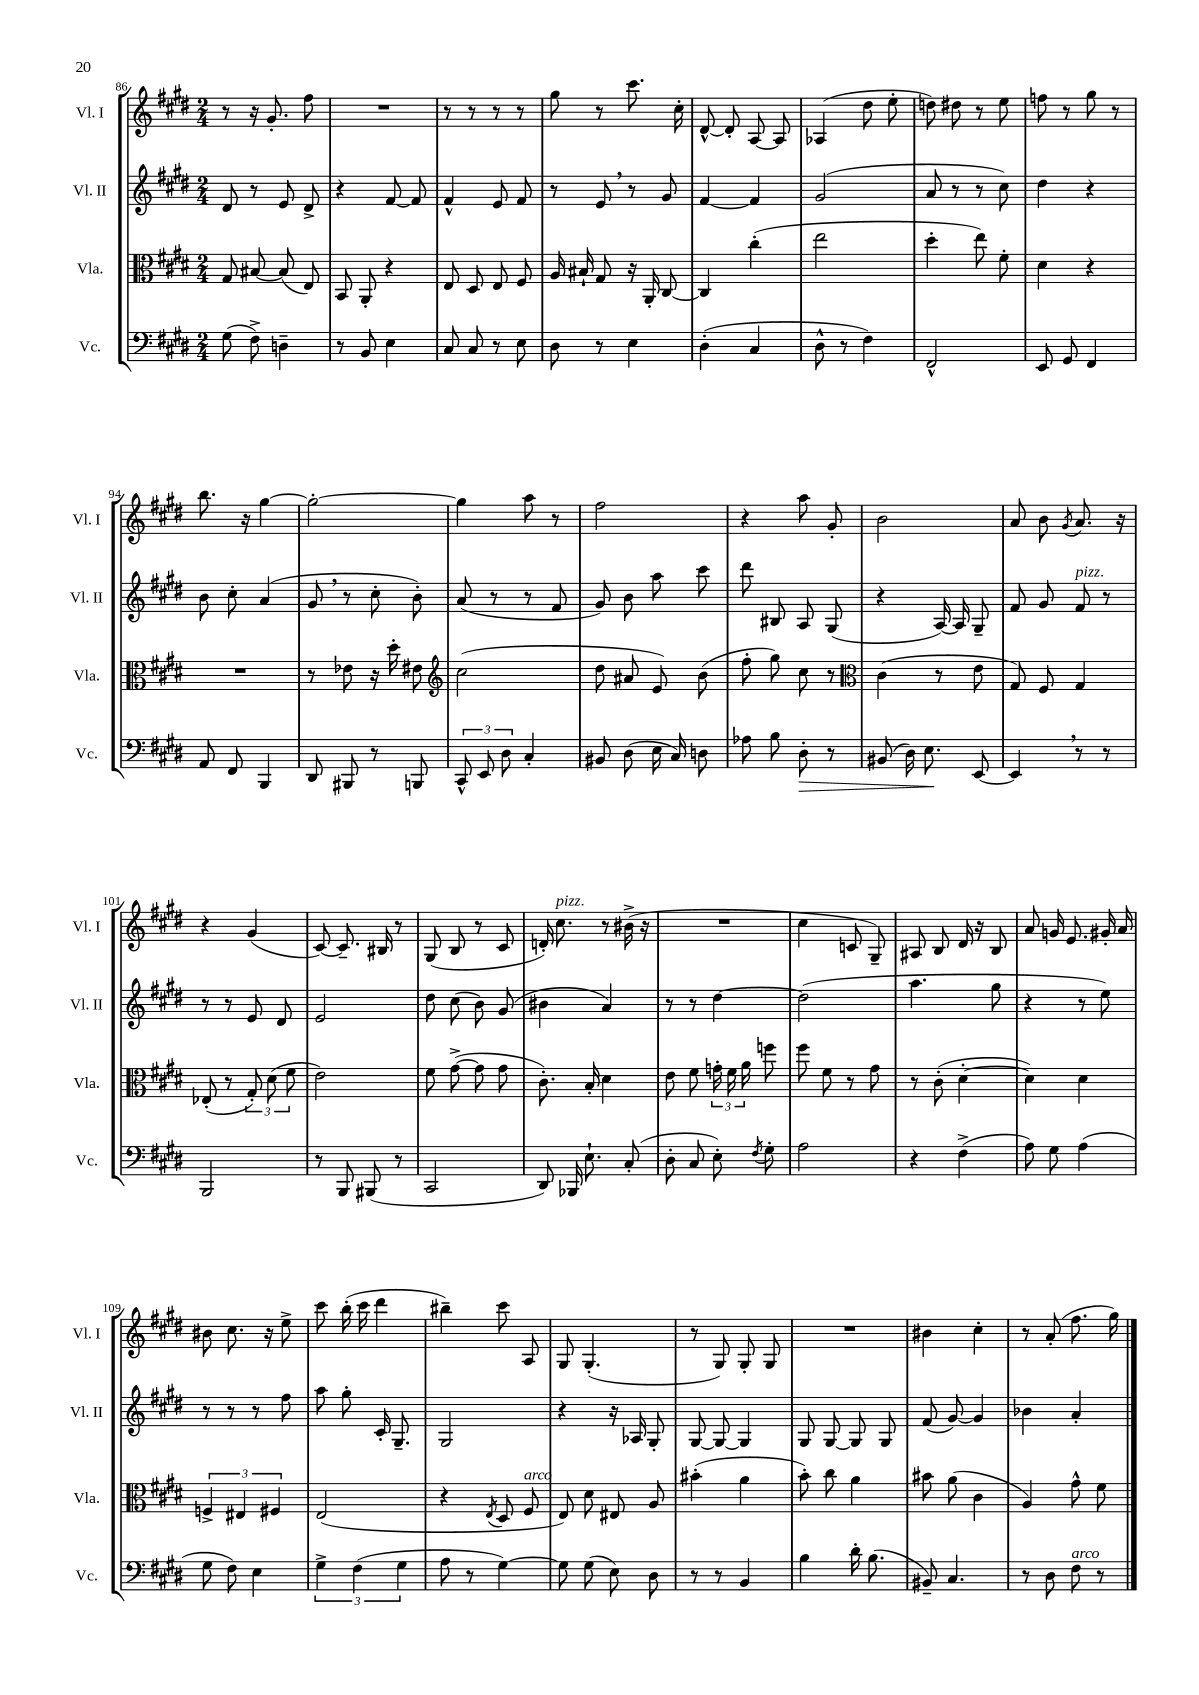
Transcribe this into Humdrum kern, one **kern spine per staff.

**kern	**kern	**kern	**kern
*staff4	*staff3	*staff2	*staff1
*clefF4	*clefC3	*clefG2	*clefG2
*k[f#c#g#d#]	*k[f#c#g#d#]	*k[f#c#g#d#]	*k[f#c#g#d#]
*M2/4	*M2/4	*M2/4	*M2/4
(8G#	8G#	8d#	8r
8F#^)	[8B#	8r	16r
.	.	.	8.g#'
4D~	(8B#]	8e	.
.	8E)	8d#^	8ff#
=	=	=	=
8r	8BB	4r	2r
8BB	8AA'	.	.
4E	4r	[8f#	.
.	.	8f#]	.
=	=	=	=
8C#	8E	4f#^^	8r
8C#	8D#	.	8r
8r	8E	8e	8r
8E	8F#	8f#	8r
=	=	=	=
8D#	16A	8r	8gg#
.	16B#`	.	.
8r	8G#	8e	8r
4E	16r	8r	8.ccc#
.	16AA'	.	.
.	[8C#	8g#	.
.	.	.	16cc#'
=	=	=	=
(4D#'	4C#]	[4f#	[8d#^^
.	.	.	8d#']
4C#	(4cc#'	4f#]	[8A
.	.	.	8A]
=	=	=	=
8D#^^	2ee	(2g#	(4A-
8r	.	.	.
4F#)	.	.	8dd#
.	.	.	8ee'
=	=	=	=
2FF#^^	4dd#'	8a	8dd)
.	.	8r	8dd#
.	8ee)	8r	8r
.	8f#'	8cc#)	8ee
=	=	=	=
8EE	4d#	4dd#	8ff
8GG#	.	.	8r
4FF#	4r	4r	8gg#
.	.	.	8r
=	=	=	=
8AA	2r	8b	8.bb
8FF#	.	8cc#'	.
.	.	.	16r
4BBB	.	(4a	[4gg#
=	=	=	=
8DD#	8r	8g#	2gg#'_
8BBB#	8e-	8r	.
8r	16r	8cc#'	.
.	16dd#'	.	.
8BBB	8e#	8b')	.
=	=	=	=
*	*clefG2	*	*
12CC#^^	(2cc#	(8a	4gg#]
12EE	.	.	.
.	.	8r	.
12D#	.	.	.
4C#'	.	8r	8aa
.	.	8f#	8r
=	=	=	=
8BB#	8dd#	8g#)	2ff#
(8D#	8a#	8b	.
16E	8e)	8aa	.
16C#)	.	.	.
8D	(8b	8ccc#	.
=	=	=	=
8A-	8ff#'	8ddd#	4r
8B	8gg#)	8B#	.
8D#'	8cc#	8A	8aa
8r	8r	(8G#	8g#'
=	=	=	=
*	*clefC3	*	*
(8BB#	(4c#	4r	2b
16D#)	.	.	.
8.E	.	.	.
.	8r	[16A)	.
.	.	16A]	.
[8EE	8e	8G#~	.
=	=	=	=
4EE]	8G#)	8f#	8a
.	8F#	8g#	8b
.	.	.	8qg#
8r	4G#	8f#	8.a
8r	.	8r	.
.	.	.	16r
=	=	=	=
2BBB	(8E-'	8r	4r
.	8r	8r	.
.	12G#')	8e	(4g#
.	(12d#	.	.
.	.	8d#	.
.	12f#	.	.
=	=	=	=
8r	2e)	2e	[8c#)
8BBB	.	.	8.c#~]
(8BBB#	.	.	.
.	.	.	16B#
8r	.	.	8r
=	=	=	=
2CC#	8f#	8dd#	(8G#
.	([8g#^	(8cc#	8B
.	8g#]	8b)	8r
.	8g#	(8g#	8c#
=	=	=	=
8DD#)	8.c#')	4b#	16d')
.	.	.	8.cc#
16BBB-	.	.	.
8.E`	16B'	.	.
.	4d#	4a)	8r
(8C#'	.	.	(16b#^
.	.	.	16r
=	=	=	=
8D#'	8e	8r	2r
8C#	8f#	8r	.
8E')	24g'	[4dd#	.
.	24f#	.	.
.	24a	.	.
8qF#	.	.	.
8G#'	8ff	.	.
=	=	=	=
2A	8ff#	(2dd#]	4cc#
.	8f#	.	.
.	8r	.	8c
.	8g#	.	8G#~)
=	=	=	=
4r	8r	4.aa	8A#
.	(8c#'	.	8B
(4F#^	[4d#'	.	16d#
.	.	.	16r
.	.	8gg#	8B
=	=	=	=
8A)	4d#])	4r	8a
8G#	.	.	16g
.	.	.	8.e
(4A	4d#	8r	.
.	.	8ee)	16g#'
.	.	.	16a
=	=	=	=
8G#	6F^	8r	8b#
8F#)	.	8r	8.cc#
.	6E#	.	.
4E	.	8r	.
.	.	.	16r
.	6F#	.	.
.	.	8ff#	8ee^
=	=	=	=
6G#^	(2E	8aa	8ccc#
.	.	8gg#'	(16bb'
(6F#	.	.	.
.	.	.	16ccc#
.	.	16c#'	4ddd#
.	.	8.G#~	.
6G#	.	.	.
=	=	=	=
8A	4r	2G#	4bb#~)
8r	.	.	.
.	8qE	.	.
[4G#)	8D#	.	8ccc#
.	8F#	.	8A
=	=	=	=
8G#]	8E)	4r	8G#
(8G#	8d#	.	(4.G#'
8E)	8E#	16r	.
.	.	16A-	.
8D#	8A	8G#'	.
=	=	=	=
8r	(4b#'	[8G#	8r
8r	.	8G#_	8G#)
4BB	4a	4G#]	8G#'
.	.	.	8G#
=	=	=	=
4B	8b')	8G#	2r
.	8cc#	[8G#	.
16d#'	4a	8G#]	.
(8.B	.	.	.
.	.	8G#	.
=	=	=	=
8BB#~)	8b#	(8f#	4b#
4.C#	(8a	[8g#)	.
.	4c#	4g#]	4cc#'
=	=	=	=
8r	4A)	4b-	8r
8D#	.	.	(8a'
8F#	8g#^^	4a'	8.ff#
8r	8f#	.	.
.	.	.	16gg#)
==	==	==	==
*-	*-	*-	*-
